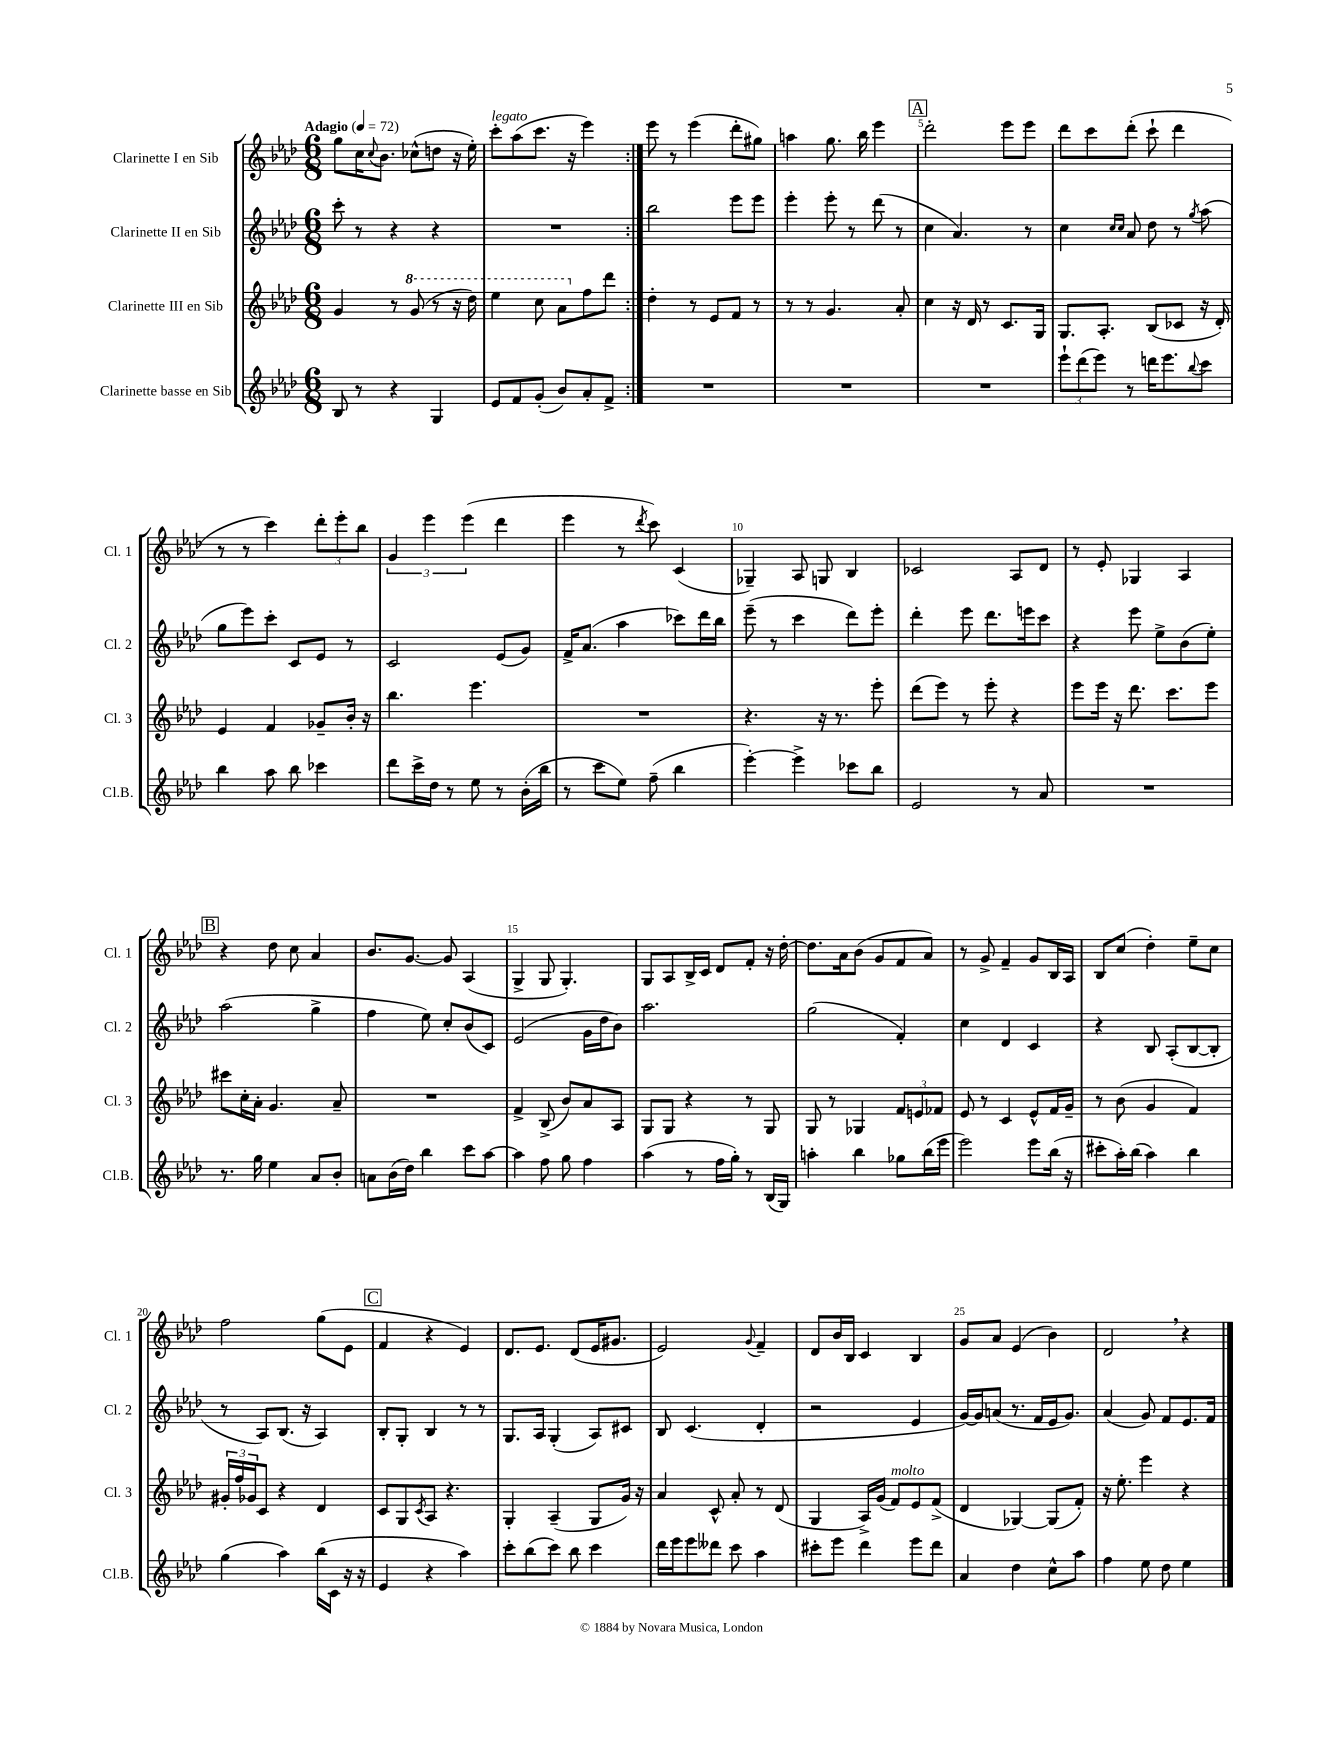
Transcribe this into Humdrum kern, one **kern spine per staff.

**kern	**kern	**kern	**kern
*part4	*part3	*part2	*part1
*staff4	*staff3	*staff2	*staff1
*I"Clarinette basse en Sib	*I"Clarinette III en Sib	*I"Clarinette II en Sib	*I"Clarinette I en Sib
*I'Cl.B.	*I'Cl. 3	*I'Cl. 2	*I'Cl. 1
*clefG2	*clefG2	*clefG2	*clefG2
*k[b-e-a-d-]	*k[b-e-a-d-]	*k[b-e-a-d-]	*k[b-e-a-d-]
*M6/8	*M6/8	*M6/8	*M6/8
*MM72	*MM72	*MM72	*MM72
=1	=1	=1	=1
!	!	!	!LO:TX:a:B:t=Adagio
8B-/	4g/	8ccc'\	8gg\L
8r	.	8r	16cc\K
.	.	.	8qqcc/
.	.	.	8.b-\J
4r	8r	4r	.
*	*8va	*	*
.	(8gg/	.	(8cc-X^^\L
4G/	8r	4r	8ddn\J
.	16r	.	16r
.	16ddd-\)	.	16ee-'\)
=2	=2	=2	=2
!	!	!	!LO:TX:a:i:t=legato
8e-/L	4eee-\	2.r	8ccc'\L
8f/	.	.	(8aa-\
(8g'/J	8ccc\	.	8.ccc\J
8b-/L)	8aa-\L	.	.
.	.	.	16r
*	*X8va	*	*
8a-'/	8ff\	.	4eee-\)
8f^/J	8ddd-\J	.	.
=3:|!	=3:|!	=3:|!	=3:|!
2.r	4dd-'\	2bb-\	8eee-\
.	.	.	8r
.	8r	.	(4eee-\
.	8e-/L	.	.
.	8f/J	8eee-\L	8ddd-'\L
.	8r	8eee-\J	8gg#X\J)
=4	=4	=4	=4
2.r	8r	4eee-'\	4aan\
.	8r	.	.
.	4.g/	8eee-'\	8.gg\
.	.	8r	.
.	.	.	16bb-\
.	.	(8ddd-\	4eee-\
.	8a-'/	8r	.
!!LO:REH:place=s1:t=A
=5	=5	=5	=5
2.r	4cc\	4cc\	2ddd-'\
.	16r	4.a-/)	.
.	16d-/	.	.
.	8r	.	.
.	8.c/L	.	8eee-\L
.	.	8r	8eee-\J
.	16G/Jk	.	.
=6	=6	=6	=6
12eee-`\L	8.G/L	4cc\	8ddd-\L
(12ddd-\	.	.	.
.	.	.	8ccc\
12eee-\J)	.	.	.
.	8.A-'/J	.	.
.	.	16qqcc/LL	.
.	.	16qqcc/JJ	.
8r	.	8a-/	(8ddd-'\J
16dddn\KL	(8B-/L	8dd-\	8ccc`\
8.eee-\	.	.	.
.	8c-X/J	8r	4ddd-\
8qqbb-/	.	8qgg/	.
8ccc\J	16r	(8aa-\	.
.	16d-'/)	.	.
!!LO:LB:g=z
=7	=7	=7	=7
4bb-\	4e-/	8gg\L	8r
.	.	8eee-\)	8r
8aa-\	4f/	8ccc'\J	4ccc\)
8bb-\	.	8c/L	.
4ccc-X\	8g-X~/L	8e-/J	12ddd-'\L
.	.	.	12eee-'\
.	16b-'/Jk	8r	.
.	.	.	12bb-\J
.	16r	.	.
=8	=8	=8	=8
8ddd-\L	4.bb-\	2c/	6g/
16ccc^\L	.	.	.
.	.	.	6eee-\
16dd-\JJ	.	.	.
8r	.	.	.
.	.	.	(6eee-\
8ee-\	4.eee-\	.	.
8r	.	(8e-/L	4ddd-\
(16b-'\LL	.	8g/J)	.
16bb-\JJ	.	.	.
=9	=9	=9	=9
8r	2.r	16f^/KL	4eee-\
.	.	(8.a-/J	.
8ccc\L	.	.	.
8ee-\J)	.	4aa-\	8r
.	.	.	8qddd-/
(8ff~\	.	.	8ccc\)
4bb-\	.	8ccc-X\L)	(4c/
.	.	16ddd-\L	.
.	.	16bb-\JJ	.
=10	=10	=10	=10
[4eee-'\)	4.r	(8eee-~\	4G-X~/)
.	.	8r	.
4eee-^\]	.	4ccc\	8A-/
.	16r	.	8Gn/
.	8.r	.	.
8ccc-X\L	.	8ddd-\L)	4B-/
8bb-\J	8eee-'\	8eee-'\J	.
=11	=11	=11	=11
2e-/	(8ddd-\L	4ddd-'\	2c-X/
.	8eee-\J)	.	.
.	8r	8eee-\	.
.	8eee-'\	8.ddd-\L	.
8r	4r	.	8A-/L
.	.	16eeen\k	.
8a-/	.	8ccc\J	8d-/J
=12	=12	=12	=12
2.r	8eee-\L	4r	8r
.	16eee-\Jk	.	8e-'/
.	16r	.	.
.	8.ddd-\	8eee-\	4G-X/
.	.	8ee-^\L	.
.	8.ccc\L	.	.
.	.	(8b-\	4A-/
.	8eee-\J	8ee-'\J)	.
!!LO:LB:g=z
!!LO:REH:place=s1:t=B
=13	=13	=13	=13
8.r	8ccc#X\L	(2aa-\	4r
.	16cc'\L	.	.
16gg\	16a-'\JJ	.	.
4ee-\	4.g/	.	8dd-\
.	.	.	8cc\
8a-/L	.	4gg^\	4a-/
8b-'/J	8a-~/	.	.
=14	=14	=14	=14
8an\L	2.r	4ff\	8.b-/L
(16b-\L	.	.	.
16dd-\JJ)	.	.	[8.g/J
4bb-\	.	8ee-\)	.
.	.	8cc'/L	8g/]
8ccc\L	.	(8b-/	(4A-/
[8aa-\J	.	8c/J)	.
=15	=15	=15	=15
4aa-\]	4f^/	(2e-/	4G^/
8ff\	(8B-^/	.	8G/
8gg\	8b-/L)	.	4.G'/)
4ff\	8a-/	16g\LL	.
.	.	16dd-\J	.
.	8A-/J	8b-\J)	.
=16	=16	=16	=16
(4aa-\	8G/L	2.aa-\	8G/L
.	8G/J	.	8A-/
8r	4r	.	16B-^/L
.	.	.	16c/JJ
16ff\LL	.	.	8d-/L
16gg'\JJ)	.	.	.
8r	8r	.	8f'/J
(16B-/LL	8G/	.	16r
16G/JJ)	.	.	[16dd-'\
=17	=17	=17	=17
4aan'\	8G/	(2gg\	8.dd-\L]
.	8r	.	.
.	.	.	16a-\k
4bb-\	4G-X/	.	(8b-\J
.	.	.	8g/L
8gg-X\L	12f/L	4f'/)	8f/
.	12en/	.	.
(16bb-\L	.	.	8a-/J)
.	12f-X/J	.	.
16eee-\JJ	.	.	.
=18	=18	=18	=18
2eee-\)	8e-/	4cc\	8r
.	8r	.	8g^/
.	4c/	4d-/	4f~/
8eee-\L	8e-^^/L	4c/	8g/L
(16bb-\Jk	16f/L	.	16B-/L
16r	16g~/JJ	.	16A-/JJ
=19	=19	=19	=19
8ccc#X'\L	8r	4r	8B-/L
16aa-'\L)	(8b-\	.	(8cc/J
(16bb-\JJ	.	.	.
4aa-\)	4g/	8B-/	4dd-'\)
.	.	(8A-'/L	.
4bb-\	4f/)	[8B-/	8ee-~\L
.	.	8B-'/J]	8cc\J
!!LO:LB:g=z
=20	=20	=20	=20
(4gg\	24g#X'/LL	8r	2ff\
.	24ff/	.	.
.	24g-X/J	.	.
.	8c/J	8A-/L)	.
4aa-\)	4r	(8.B-/J	.
.	.	16r	.
(16bb-\LL	4d-/	4A-/)	(8gg\L
16c\JJ	.	.	.
16r	.	.	8e-\J
16r	.	.	.
!!LO:REH:place=s1:t=C
=21	=21	=21	=21
4e-/	8c/L	8B-'/L	4f/
.	8G/	8G'/J	.
.	8qc/	.	.
4r	8A-/J	4B-/	4r
.	4.r	.	.
4aa-\)	.	8r	4e-/)
.	.	8r	.
=22	=22	=22	=22
8ccc'\L	4G'/	8.G/L	8.d-/L
(8bb-\	.	.	.
.	.	16A-/Jk	8.e-/J
8ccc\J)	(4A-~/	(4G'/	.
8bb-\	.	.	(8d-/L
4ccc\	8G/L	8A-/L)	16e-/K
.	.	.	8.g#X/J
.	16g/Jk)	8c#X/J	.
.	16r	.	.
=23	=23	=23	=23
16ddd-\LL	4a-/	8B-/	2e-/)
16eee-\J	.	.	.
8eee-\	.	(4.c/	.
8ddd--X\J	8c^^/	.	.
8ccc\	8a-'/	.	.
.	.	.	8qqg/
4aa-\	8r	4d-'/	4f~/
.	(8d-/	.	.
=24	=24	=24	=24
8ccc#X'\L	4G/	2r	8d-/L
8eee-\J	.	.	16b-/L
.	.	.	16B-/JJ
4ddd-\	16A-^/LL)	.	4c/
.	(16g/JJ	.	.
!	!LO:TX:a:i:t=molto	!	!
.	8f/L)	.	.
8eee-\L	8e-/	4e-/	4B-/
8ddd-\J	(8f^/J	.	.
=25	=25	=25	=25
4a-/	4d-/	[16g/LL)	8g/L
.	.	16g/J]	.
.	.	(8an/J	8a-/J
4dd-\	[4G-X/)	8.r	(4e-/
.	.	16f/LL	.
8cc^^\L	(8G-/L]	16e-/J	4b-\)
.	.	8.g/J)	.
8aa-\J	8f'/J)	.	.
=26	=26	=26	=26
4ff\	16r	(4a-/	2d-,/
.	8.ee-'\	.	.
8ee-\	4eee-\	8g/)	.
8dd-\	.	8f/L	.
4ee-\	4r	8.e-/	4r
.	.	16f/Jk	.
==	==	==	==
*-	*-	*-	*-
